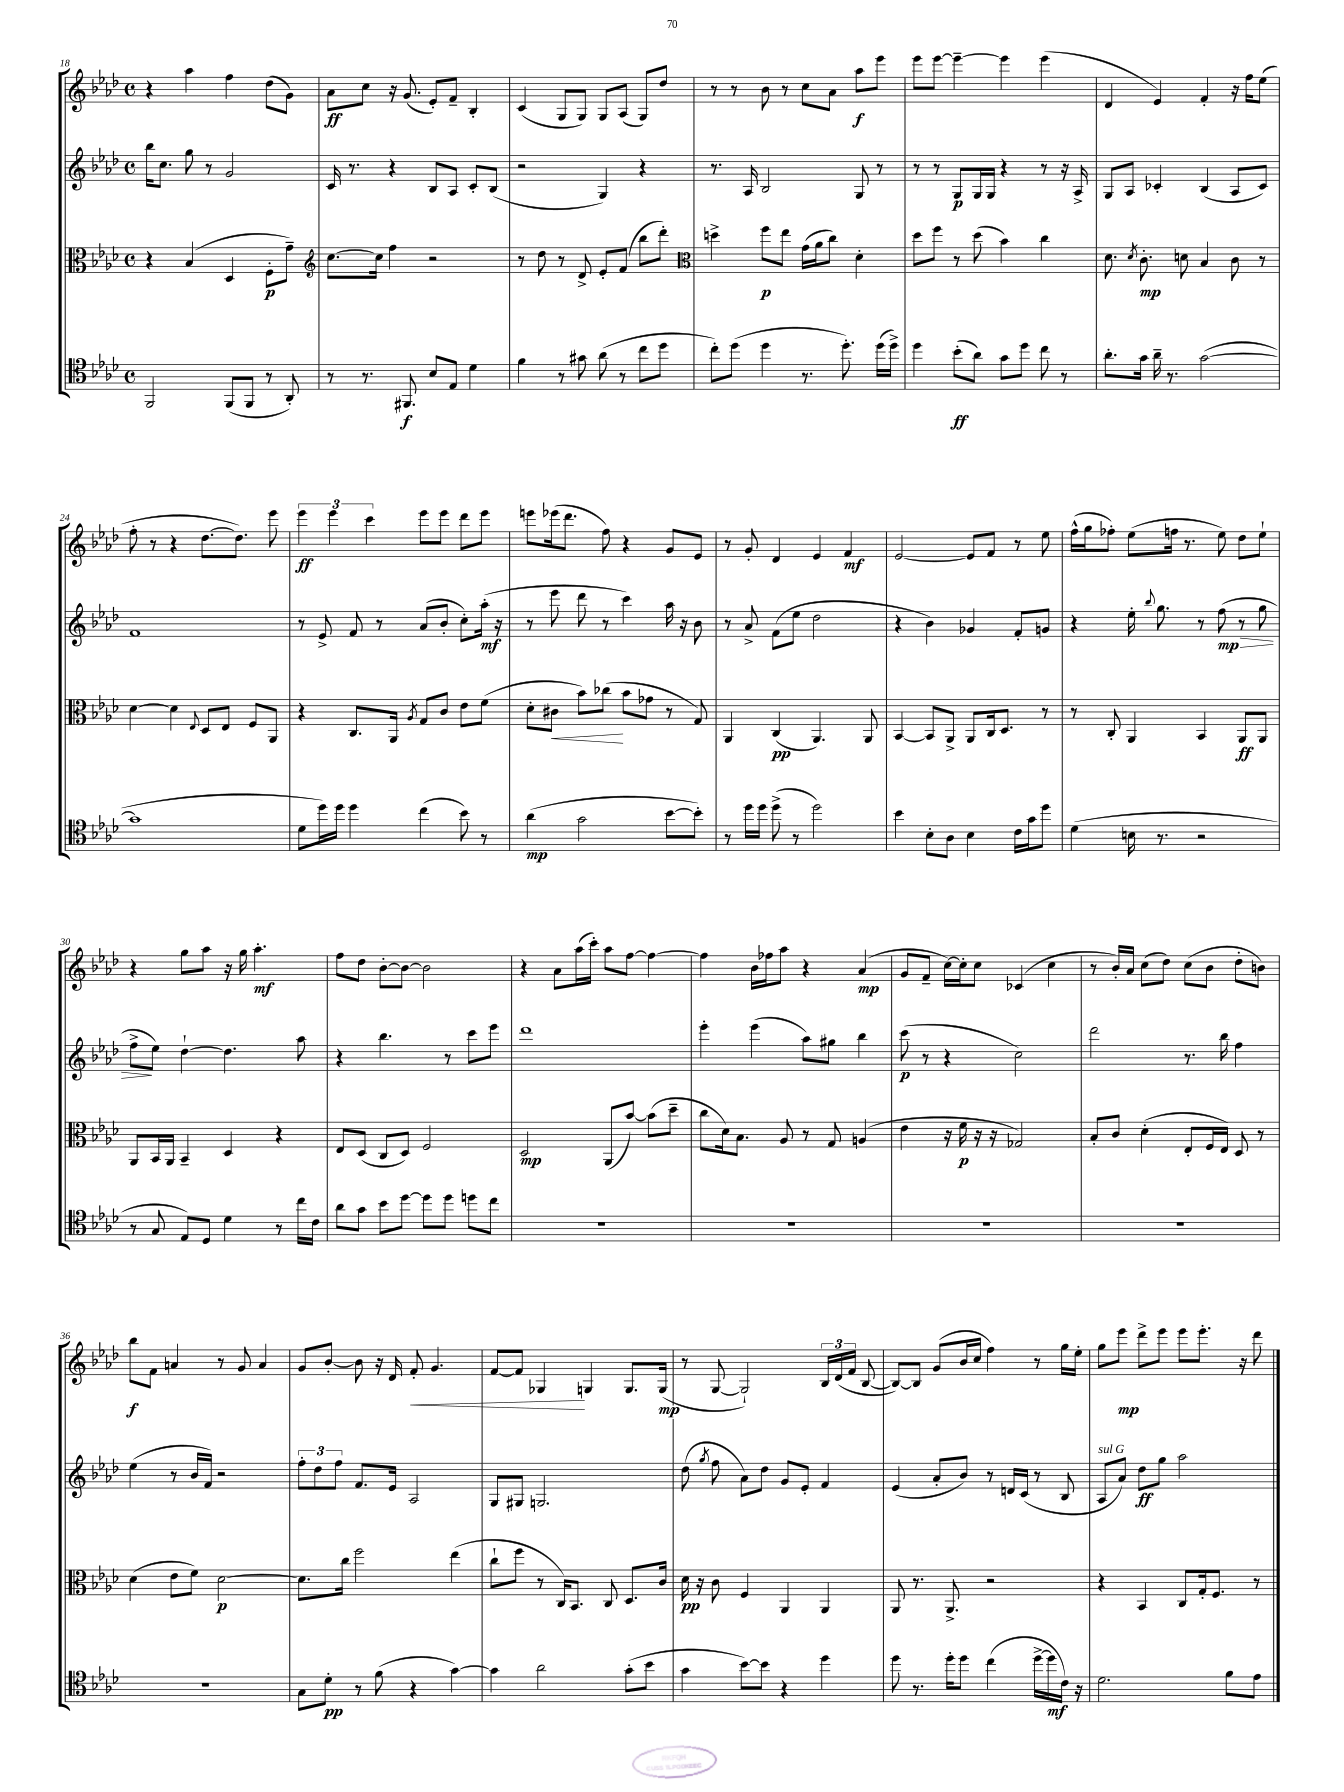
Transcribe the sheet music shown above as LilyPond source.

<<
\new StaffGroup <<
\new Staff = "s0" {
    \clef treble \key aes \major \defaultTimeSignature \time 4/4
    \autoBeamOff r4 aes''4 f''4 des''8[( g'8]) |
    aes'8[\ff c''8] r16 g'8.( ees'8[-.) f'8]-- bes4-. |
    c'4( g8[ g8]) g8[ aes8]( g8[) des''8] |
    r8 r8 bes'8 r8 c''8[ aes'8] aes''8[\f ees'''8] |
    ees'''8[ ees'''8]~ ees'''4~-- ees'''4 ees'''4( |
    des'4 ees'4) f'4-. r16 f''16[ ees''8]( |
    f''8-. r8 r4 des''8.[~ des''8.]) ees'''8 |
    \tuplet 3/2 { ees'''4\ff ees'''4 c'''4 } ees'''8[ ees'''8] des'''8[ ees'''8] |
    e'''8[ ees'''16( des'''8.] f''8) r4 g'8[ ees'8] |
    r8 g'8-. des'4 ees'4 f'4\mf |
    ees'2~ ees'8[ f'8] r8 ees''8 |
    f''16[-^( g''16 fes''8]-.) ees''8[( f''16] r8. ees''8) des''8[ ees''8]-! |
    r4 g''8[ aes''8] r16 g''16 aes''4.-.\mf |
    f''8[ des''8] bes'8[~-. bes'8]~ bes'2 |
    r4 aes'8[ aes''16( c'''16]-.) aes''8[ f''8]~ f''4~ |
    f''4 bes'16[ fes''16 aes''8] r4 aes'4\mp( |
    g'8[ f'8]-- c''16[~) c''16-. c''8] ces'4( c''4 |
    r8 bes'16[-.) aes'16] c''8[( des''8]) c''8[( bes'8] des''8[-. b'8]) |
    bes''8[\f f'8] a'4 r8 g'8 a'4 |
    g'8[ bes'8]~-. bes'8 r16 des'16 f'8-.\< g'4. |
    f'8[~ f'8] ges4\! g4 g8.[ g16]\mp( |
    r8 g8~ g2-!) \tuplet 3/2 { bes16[ des'16( f'16] } bes8~ |
    bes8[~) bes8] g'8[( bes'16 c''16] f''4) r8 g''16[ ees''16]-. |
    g''8[ ees'''8]\mp des'''8[-> ees'''8] ees'''8[ ees'''8.]-. r16 des'''8 \bar "|." |
}
\new Staff = "s1" {
    \clef treble \key aes \major \defaultTimeSignature \time 4/4
    \autoBeamOff bes''16[ c''8.] g''8 r8 g'2 |
    c'16 r8. r4 bes8[ aes8] c'8[-. bes8]( |
    r2 g4) r4 |
    r8. aes16 bes2 g8 r8 |
    r8 r8 g8[\p g16 g16] r4 r8 r16 aes16-> |
    g8[ aes8] ces'4-. bes4( aes8[ ces'8]) |
    f'1 |
    r8 ees'8-> f'8 r8 aes'8[( bes'8]-. c''8[-.) aes''16]-.\mf( r16 |
    r8 ees'''8 des'''8 r8 c'''4) aes''16 r16 bes'8 |
    r8 aes'8-> f'8[( ees''8] des''2 |
    r4 bes'4) ges'4 f'8[-. g'8] |
    r4 ees''16-. \appoggiatura { bes''8 } g''8. r8 f''8\mp\>( r8 g''8 |
    f''8[->\! ees''8]) des''4~-! des''4. aes''8 |
    r4 bes''4. r8 c'''8[ ees'''8] |
    des'''1 |
    ees'''4-. ees'''4( aes''8[) gis''8] bes''4 |
    c'''8\p( r8 r4 c''2) |
    des'''2 r8. bes''16 f''4 |
    ees''4( r8 bes'16[ f'16]) r2 |
    \tuplet 3/2 { f''8[-. des''8 f''8] } f'8.[ ees'16] aes2 |
    g8[ gis8] g2. |
    des''8( \acciaccatura { g''8 } f''8 aes'8[) des''8] g'8[ ees'8]-. f'4 |
    ees'4( aes'8[-. bes'8]) r8 d'16[ c'16]( r8 bes8 |
    aes8[^\markup { \italic "sul G" } aes'8]) des''8[\ff g''8] aes''2 \bar "|." |
}
\new Staff = "s2" {
    \clef alto \key aes \major \defaultTimeSignature \time 4/4
    \autoBeamOff r4 bes4( des4 f8[-.\p g'8]--) |
    \clef treble c''8.[~ c''16] f''4 r2 |
    r8 des''8 r8 des'8-> ees'8[-. f'8]( bes''8[ des'''8]-.) |
    \clef alto d''4-> f''8[\p ees''8] g'16[( aes'16 c''8]) des'4-. |
    des''8[ f''8] r8 des''8( bes'4) c''4 |
    des'8. \acciaccatura { des'8 } c'8.-.\mp d'8 bes4 c'8 r8 |
    des'4~ des'4 \appoggiatura { ees8 } des8[ ees8] f8[ aes,8] |
    r4 c8.[ aes,16] \acciaccatura { aes8 } g8[ c'8] ees'8[ f'8]( |
    des'8[-. cis'8]\< bes'8[) ces''8]\!( bes'8[ ges'8] r8 g8) |
    aes,4 c4\pp( aes,4.) aes,8 |
    bes,4~ bes,8[ aes,8]-> aes,8[ c16 des8.] r8 |
    r8 c8-. aes,4 bes,4 aes,8[\ff aes,8] |
    aes,8[ bes,16 aes,16] bes,4-- des4 r4 |
    ees8[ des8]( c8[ des8]) f2 |
    des2\mp aes,8[( bes'8]~) bes'8[( des''8]-- |
    c''8[ des'16) bes8.] aes8 r8 g8 a4( |
    ees'4 r16 f'16\p r16 r16 ges2) |
    bes8[-. c'8] des'4-.( ees8[-. f16 ees16]) des8 r8 |
    des'4( ees'8[ f'8]) des'2~\p |
    des'8.[ c''16] f''2 ees''4( |
    c''8[-! f''8] r8 c16[) bes,8.] c8 des8.[ c'16] |
    des'16\pp r16 c'8 f4 aes,4 aes,4 |
    aes,8 r8. aes,8.-> r2 |
    r4 bes,4 c8[ g16-. f8.] r8 \bar "|." |
}
\new Staff = "s3" {
    \clef tenor \key aes \major \defaultTimeSignature \time 4/4
    \autoBeamOff f,2 f,8[( f,8] r8 aes,8-.) |
    r8 r8. fis,8.\f bes8[ ees8] des'4 |
    f'4 r8 gis'8 aes'8( r8 c''8[ des''8] |
    c''8[-.) des''8]( des''4 r8. des''8.-.) des''16[( des''16]->) |
    des''4 bes'8[-.\ff( aes'8]) g'8[ des''8] c''8 r8 |
    aes'8.[-. g'16] aes'16-- r8. g'2~( |
    g'1 |
    des'8[ des''16) des''16] des''4 c''4( bes'8) r8 |
    aes'4\mp( g'2 bes'8[~ bes'8]-.) |
    r8 des''16[ des''16] des''8->( r8 des''2) |
    bes'4 bes8[-. aes8] bes4 c'16[ g'16 des''8] |
    des'4( b16 r8. r2 |
    r8 g8 ees8[) des8] des'4 r8 c''16[ c'16] |
    aes'8[ g'8] bes'8[ des''8]~ des''8[ des''8] d''8[ c''8] |
    R1 |
    R1 |
    R1 |
    R1 |
    r1 |
    g8[ des'8]-.\pp r8 f'8( r4 g'4~) |
    g'4 aes'2 g'8[-.( bes'8] |
    g'4 bes'8[~) bes'8] r4 des''4 |
    des''8 r8. des''16[-. des''8] c''4( des''16[~-> des''16\mf c'16]) r16 |
    des'2. f'8[ ees'8] \bar "|." |
}
>>
>>
\layout { \context { \Score currentBarNumber = #18 } }
